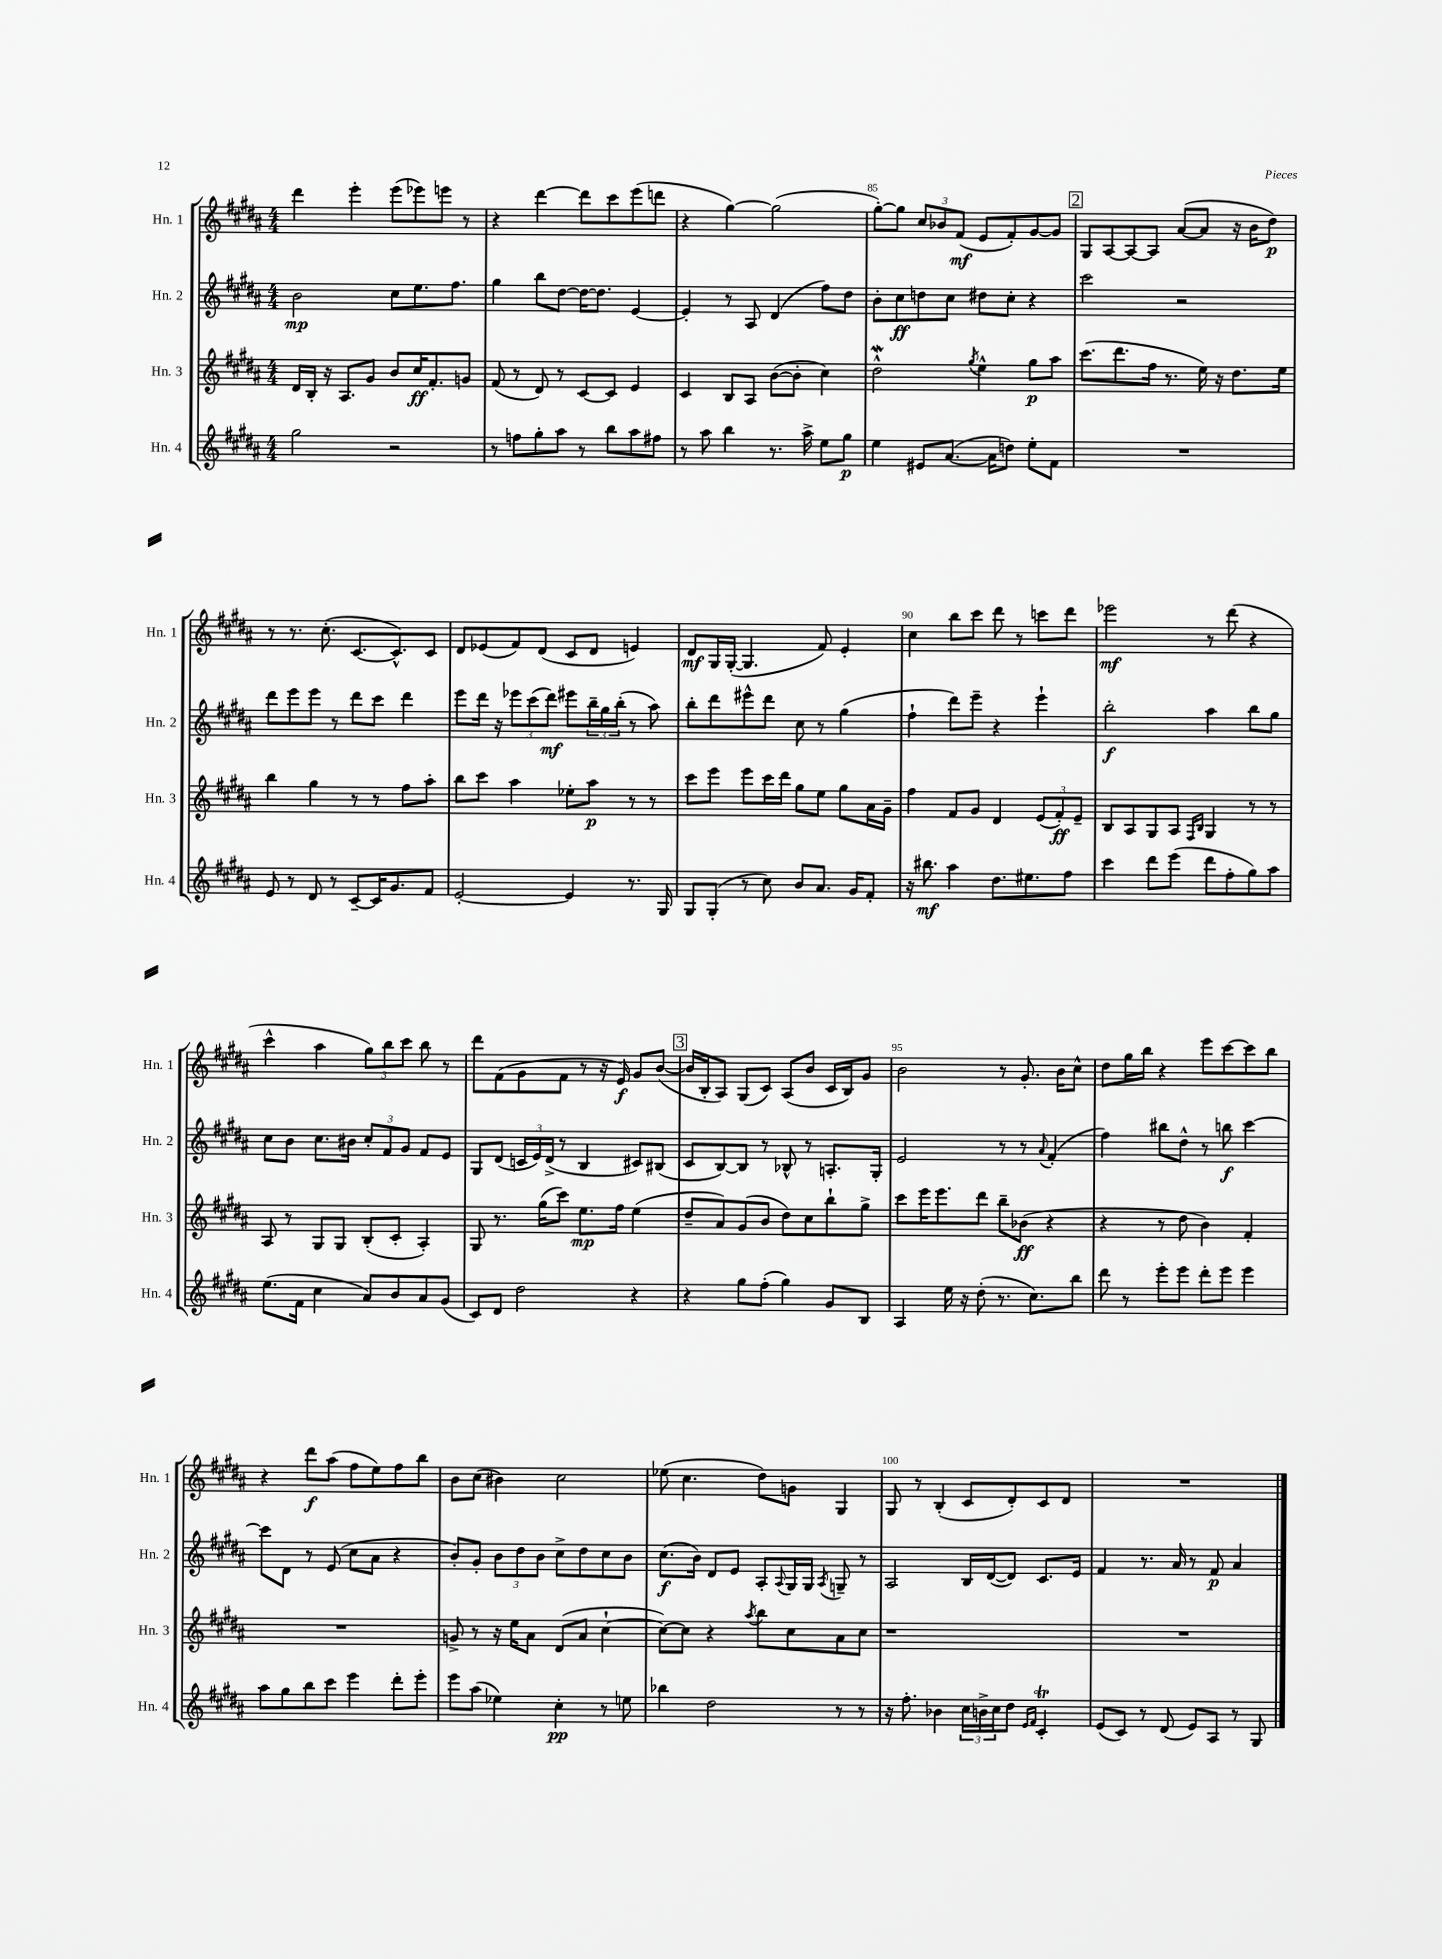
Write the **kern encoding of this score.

**kern	**kern	**kern	**kern
*staff4	*staff3	*staff2	*staff1
*clefG2	*clefG2	*clefG2	*clefG2
*k[f#c#g#d#a#]	*k[f#c#g#d#a#]	*k[f#c#g#d#a#]	*k[f#c#g#d#a#]
*M4/4	*M4/4	*M4/4	*M4/4
2gg#	16d#	2b	4ddd#
.	16B'	.	.
.	16r	.	.
.	8.A#	.	.
.	.	.	4eee'
.	8g#	.	.
2r	8b	8cc#	(8eee
.	16cc#	8.ee	8eee-)
.	8.f#'	.	.
.	.	.	8eee
.	.	8.ff#	.
.	8g	.	8r
=	=	=	=
8r	(8f#	4gg#	4r
8ff	8r	.	.
8gg#'	8d#)	8bb	[4ddd#
8aa#	8r	[8dd#	.
8r	[8c#	16dd#_	8ddd#]
.	.	8.dd#]	.
8bb	8c#]	.	8ccc#
8aa#	4e	[4e	(8eee
8ff#	.	.	8ddd
=	=	=	=
8r	4c#	4e']	4r
8aa#	.	.	.
4bb	8B	8r	[4gg#)
.	8A#	8A#	.
8.r	([8b	(4d#	(2gg#]
.	8b']	.	.
16aa#^	.	.	.
8ee	4cc#)	8ff#)	.
8gg#	.	8dd#	.
=	=	=	=
4ee	2dd#^^	8b'	[8gg#')
.	.	8cc#	8gg#]
8e#	.	8dd	12cc#
.	.	.	12b-
([8.a#	.	8cc#	.
.	.	.	(12f#
.	8qgg#	.	.
.	4ee^^	8dd#	8e
16a#]	.	.	.
8dd)	.	8cc#'	8f#')
8ee'	8gg#	4r	[8g#
8f#	8aa#	.	8g#]
=	=	=	=
1r	(8.ccc#	2ccc#	8G#
.	.	.	[8A#
.	8.ddd#	.	.
.	.	.	8A#_
.	16ff#	.	8A#]
.	8.r	.	.
.	.	2r	([8a#
.	16ee)	.	8a#]
.	16r	.	.
.	8.dd#	.	16r
.	.	.	16b
.	.	.	8dd#)
.	16ee	.	.
=	=	=	=
8e	4bb	8ddd#	8r
8r	.	8eee	8.r
8d#	4gg#	8eee	.
.	.	.	(8.cc#'
8r	.	8r	.
[8c#~	8r	8ddd#	[8.c#
16c#]	8r	8ccc#	.
8.g#	.	.	8.c#^^])
.	8ff#	4ddd#	.
8f#	8aa#'	.	8c#
=	=	=	=
[2e'	8bb	8eee	8d#
.	8ccc#	16ddd#	(8e-
.	.	16r	.
.	4aa#	12eee-	8f#)
.	.	(12ccc#	.
.	.	.	(8d#
.	.	12ddd#)	.
4e]	8ee-'	8eee#	8c#
.	8aa#	24bb~	8d#
.	.	24gg#	.
.	.	(24bb'	.
8.r	8r	8r	4e)
.	8r	8aa#)	.
16G#	.	.	.
=	=	=	=
8G#	8ccc#	8bb'	8d#
(8G#'	8eee	8ddd#	16G#
.	.	.	([16G#'
8r	8eee	8eee#^^	4.G#]
8cc#)	16ccc#	8ddd#	.
.	16ddd#	.	.
8b	8gg#	8cc#	.
8.a#	8ee	8r	8f#)
.	8gg#	(4gg#	4e'
16g#	.	.	.
8f#'	16a#	.	.
.	16g#~	.	.
=	=	=	=
16r	4ff#	4ff#`	4cc#
8.bb#	.	.	.
4aa#	8f#	8ddd#)	8bb
.	8g#	8eee~	8ccc#
8.dd#	4d#	4r	8ddd#
.	.	.	8r
8.ee#	.	.	.
.	(12e	4eee`	8ccc
.	12f#')	.	.
8ff#	.	.	8ddd#
.	12e~	.	.
=	=	=	=
4ccc#	8B	2bb'	2eee-
.	8A#	.	.
8ddd#	8G#	.	.
(8eee	8A#	.	.
.	16qqF#	.	.
.	16qqB	.	.
8ddd#	4G#	4aa#	8r
8ff#'	.	.	(8ddd#
8gg#)	8r	8bb	4r
8aa#	8r	8gg#	.
=	=	=	=
(8.ee	8A#	8cc#	4ccc#^^
.	8r	8b	.
16f#	.	.	.
4cc#	8G#	8.cc#	4aa#
.	8G#	.	.
.	.	16b#	.
8a#)	(8B'	12cc#'	12gg#)
.	.	12f#	12bb
8b	8c#'	.	.
.	.	12g#	12ccc#
8a#	4A#')	8f#	8bb
(8g#	.	8e	8r
=	=	=	=
8c#)	8G#	8G#	8ddd#
8d#	8.r	(8d#	(8f#
2dd#	.	24c	8g#
.	.	24e)	.
.	(16gg#	.	.
.	.	(24d#^	.
.	8ccc#)	8r	8f#
.	8.ee	4B	8r
.	.	.	16r
.	16ff#	.	16e)
4r	(4ee	8c#)	8g#
.	.	(8B#	([8b
=	=	=	=
4r	8dd#~	8c#	16b]
.	.	.	16B'
.	8a#)	[8B)	8A#)
8gg#	(8g#	8B]	(8G#
(8ff#'	8b	8r	8c#)
4gg#)	8dd#)	8B-^^	(8A#
.	8cc#	8r	8b
8g#	8bb`	8.A'	16c#
.	.	.	16B)
8B	8gg#^	.	8g#
.	.	16G#'	.
=	=	=	=
4A#	8ccc#	2e	2b
.	16eee	.	.
.	8.eee	.	.
16ee	.	.	.
16r	.	.	.
(8dd#'	8ddd#	.	.
8.r	8bb~	8r	8r
.	(8b-	8r	8.g#'
8.cc#)	.	.	.
.	.	8qqa#	.
.	4r	(4f#'	.
.	.	.	16b
8bb	.	.	8cc#^^
=	=	=	=
8ddd#	4r	4ff#)	8dd#
8r	.	.	16gg#
.	.	.	16bb
8eee'	8r	8bb#	4r
8eee	8dd#	8dd#^^	.
8ddd#'	4b)	8r	8eee
8eee	.	8bb	[8ccc#
4eee	4f#'	[4ccc#	8ccc#]
.	.	.	8bb
=	=	=	=
8aa#	1r	8ccc#]	4r
8gg#	.	8d#	.
8bb	.	8r	8ddd#
8ccc#	.	(8e	(8aa#
4eee	.	8cc#	8ff#
.	.	8a#	8ee)
8ddd#'	.	4r	8ff#
8eee'	.	.	8bb
=	=	=	=
8eee	8g^	8b')	8b
(8aa#	8r	8g#'	(8cc#
4ee-)	16r	12b	4b#)
.	16ee	.	.
.	.	12dd#	.
.	8a#	.	.
.	.	12b	.
4cc#'	(8d#	8cc#^	2cc#
.	8a#	8dd#	.
8r	[4cc#`	8cc#	.
8ee	.	8b	.
=	=	=	=
4bb-	8cc#_)	(8.cc#	(8ee-
.	8cc#]	.	4.cc#
.	.	16b)	.
2dd#	4r	8d#	.
.	.	8e	.
.	8qaa#	.	.
.	8bb	8A#'	8dd#)
.	.	8qqA#	.
.	8cc#	16G#	8g
.	.	16G#	.
.	.	8qA#	.
8r	8a#	8G~	4G#
8r	8cc#	8r	.
=	=	=	=
16r	1r	2A#	8G#
8.ff#'	.	.	.
.	.	.	8r
4b-	.	.	(4B'
24cc#	.	16B	8c#
24b^	.	.	.
.	.	([16d#	.
24cc#	.	.	.
8dd#	.	8d#])	8d#')
16qqe	.	.	.
16qqf#	.	.	.
4c#'	.	8.c#	8c#
.	.	.	8d#
.	.	16e	.
=	=	=	=
(8e	1r	4f#	1r
8c#)	.	.	.
8r	.	8.r	.
(8d#	.	.	.
.	.	16a#	.
8e)	.	8r	.
8A#	.	8f#	.
8r	.	4a#	.
8G#	.	.	.
==	==	==	==
*-	*-	*-	*-
